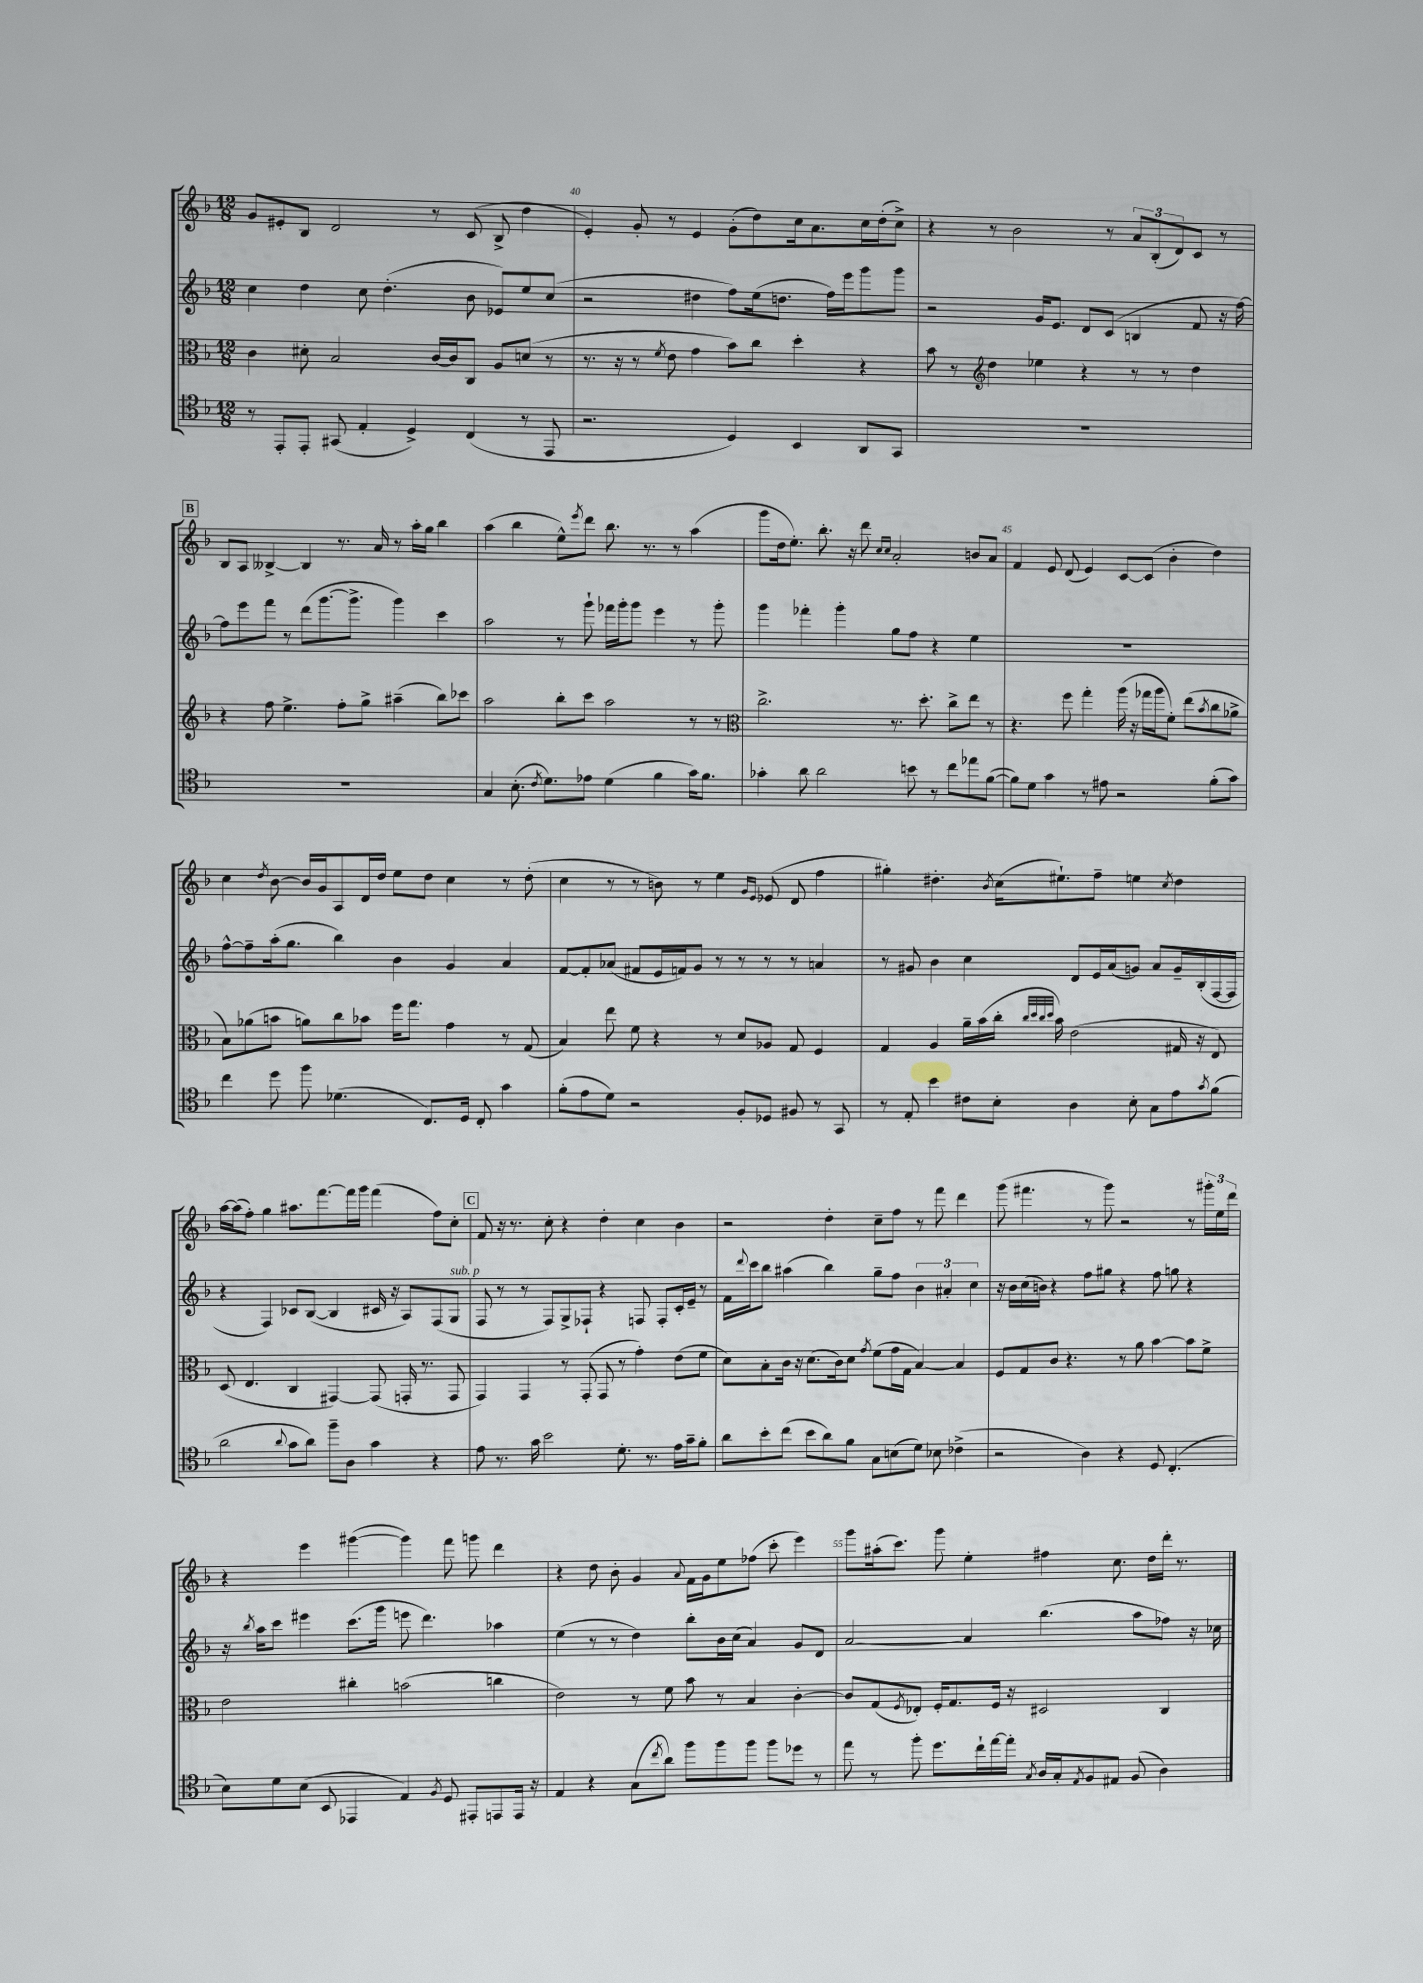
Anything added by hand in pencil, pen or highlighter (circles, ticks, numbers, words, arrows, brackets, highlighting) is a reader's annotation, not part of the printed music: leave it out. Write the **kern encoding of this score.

**kern	**kern	**kern	**kern
*part4	*part3	*part2	*part1
*staff4	*staff3	*staff2	*staff1
*clefC4	*clefC3	*clefG2	*clefG2
*k[b-]	*k[b-]	*k[b-]	*k[b-]
*M12/8	*M12/8	*M12/8	*M12/8
=39	=39	=39	=39
8r	4c\	4cc\	8g/L
8EE'/L	.	.	8e#X'/
8EE'/J	8d#X'\	4dd\	8B-/J
(8GG#X/	2B-/	.	2d/
4E'/	.	8cc\	.
.	.	(4.dd'\	.
4D^/)	.	.	.
.	[16c/LL	.	8r
.	16c/J]	.	.
(4C/	8C/J	8b-\	(8c/
.	8A/L	8e-X/L)	8B-^/
8r	(8dn/J	8ee/	4dd\
8EE/	8r	(8cc/J	.
=40	=40	=40	=40
2.r	8.r	2r	4e'/)
.	16r	.	.
.	8r	.	8g'/
.	8qf/	.	.
.	8e\	.	8r
.	4g\	4dd#X\	4e/
4D/)	8b-\L)	8ff\L)	(8g'\L
.	8cc\J	(16ee\k	8dd\)
.	.	8.ddn\J	.
4BB-/	4dd'\	.	16cc\k
.	.	.	8.a\
.	.	16ff\LL)	.
.	.	16eee\J	.
8AA/L	4r	8ggg\	16cc\L
.	.	.	(16dd'\J
8GG/J	.	8ggg\J	8cc^\J)
=41	=41	=41	=41
1.r	8b-\	2r	4r
.	8r	.	.
*	*clefG2	*	*
.	4dd\	.	8r
.	.	.	2b-\
.	4ee-X\	16g/KL	.
.	.	8.e/J	.
.	4r	8d/L	.
.	.	(8c/J	8r
.	8r	4Bn/	12a/L
.	.	.	(12B-'/
.	8r	.	.
.	.	.	12d/)
.	4dd\	8f/	8c/J
.	.	16r	8r
.	.	[16ff\)	.
!!LO:LB:g=z
!!LO:REH:place=s1:t=B
=42	=42	=42	=42
1.r	4r	8ff\L]	8B-/L
.	.	8eee\	8A/J
.	8ff\	8fff\J	[4B--X^/
.	4.ee^\	8r	.
.	.	(8ddd\L	4B--/]
.	.	[8.ggg\	.
.	8ff'\L	.	8.r
.	.	8.ggg^\J]	.
.	8gg^\J	.	.
.	.	.	16a/
.	(4aa#X~\	4ggg\)	8r
.	.	.	16aa'\LL
.	.	.	16gg\JJ
.	8bb-\L)	4ccc\	4bb-\
.	8ccc-X\J	.	.
=43	=43	=43	=43
4G/	2aa\	2aa\	(4aa\
(8.B-'\	.	.	4bb-\
8qc/	.	.	.
8.d\L)	.	.	.
.	8bb-'\L	8r	8ee^^\L)
.	.	.	8qeee/
8e-X\J	8ccc\J	8ggg`\	8ddd\J
(4d\	2aa\	16fff-X\LL	8.bb-\
.	.	16ggg'\J	.
.	.	8ggg\J	.
.	.	.	8.r
4f\	.	4eee\	.
.	.	.	8r
16g\KL)	8r	8r	(4aa\
8.f\J	.	.	.
.	8r	8ggg'\	.
=44	=44	=44	=44
*	*clefC3	*	*
4g-X'\	2.cc^\	4ggg\	8ggg\L
.	.	.	16dd\k
.	.	.	8.ee'\J)
8a\	.	4fff-X'\	.
2a\	.	.	8.bb-'\
.	.	4ggg'\	.
.	.	.	16r
.	.	.	8ddd\
.	.	.	16qqcc/LL
.	.	.	16qqcc/JJ
.	8.r	8gg\L	2a'/
8bn\	.	8ff\J	.
.	8.dd'\	.	.
8r	.	4r	.
8cc\L	8cc^\L	.	.
8ee-X\	8ee\J	4ee\	8bn/L
([8f\J	8r	.	8a/J
=45	=45	=45	=45
8f\L])	4.r	1.r	4f/
8d\J	.	.	.
4g\	.	.	8e/
.	8ff\	.	(8d/
8r	4gg'\	.	4e/)
8e#X\	.	.	.
2r	(16aa\	.	[8c/L
.	16r	.	.
.	16gg-X\LL	.	(8c/J]
.	16aa\J	.	.
.	8f'\J)	.	4b-'\
.	(8ee\L	.	.
.	8qb-/	.	.
(8f'\L	8cc\	.	4dd\)
8g\J)	8a-X^\J	.	.
!!LO:LB:g=z
=46	=46	=46	=46
4cc\	8B-\L)	[8ff^^\L	4cc\
.	(8a-X\	8ff~\]	.
.	.	.	8qdd/
8dd\	8bn\J	(16aa'\k	[8b-\
.	.	8.gg\J	.
8ff\	8an\L)	.	16b-/LL]
.	.	.	16g/J
(4.d-X\	8cc\	4bb-\)	8A/
.	8b-X\J	.	16d/L
.	.	.	16dd/JJ
.	16ff\KL	4b-\	8ee\L
.	8.gg\J	.	.
8.C/L)	.	.	8dd\J
.	4g\	4g/	4cc\
16D/Jk	.	.	.
8C'/	.	.	.
4g\	8r	4a/	8r
.	(8G/	.	(8dd'\
=47	=47	=47	=47
(8f'\L	4B-/)	[8f/L	4cc\
8e\	.	8f'/]	.
8d\J)	8ee\	(8a-X/J	8r
2r	8f\	8f#X/L	8r
.	4r	16e/L	8bn\)
.	.	16fn/J)	.
.	.	8g/J	8r
.	8r	8r	4ee\
8F'/L	8d/L	8r	.
.	.	.	16qqg/LL
.	.	.	16qqe/JJ
8D-X/J	8A-X/J	8r	(8e-X/
8F#X/	8G/	8r	8d/
8r	4F/	4an/	4ff\
8GG/	.	.	.
=48	=48	=48	=48
8r	4G/	8r	4gg#X'\)
8E'/	.	8g#X/	.
4b-\	4A/	4b-\	4.dd#X'\
8c#X\L	16a~\LL	4cc\	.
.	(16b-\	.	.
.	.	.	8qb-/
8B-'\J	16cc'\JJ	.	(16cc\KL
.	32qqcc/LLL	.	.
.	32qqdd/	.	.
.	32qqcc/	.	.
.	32qqdd/JJJ	.	.
.	16b-\)	.	8.ee#X`\)
4A\	(2e\	8d/L	.
.	.	16e/L	8ff~\J
.	.	(16a/J	.
8B-'\	.	8gn/J)	4een\
8G\L	.	8a/L	.
.	.	.	8qcc/
8e\	16G#X/	16g~/L	4dd#\
.	16r	(16B-'/	.
8qg/	.	.	.
(8f\J	8E/)	[16F/	.
.	.	16F/JJ]	.
!!LO:LB:g=z
=49	=49	=49	=49
2a\	(8D/	4r	[16aa\LL
.	.	.	(16aa\J]
.	4.E/	.	8ff'\J)
.	.	4F/)	4gg\
8qqa/	.	.	.
8g\L	4C/	8c-X/L	8.aa#X\L
8a\J)	.	([8B-/J	.
.	.	.	[8.fff\
8ff~\L	[4GG#X/)	4B-/]	.
8A\J	.	.	16fff\L]
.	.	.	16ggg\JJ
4g\	(8GG#/]	16c#X/	(4fff\
.	.	16r	.
.	16GGn'/	8A/L)	.
.	8.r	.	.
4r	.	(8F/	8ff\L)
!	!	!LO:TX:a:i:t=sub. p	!
.	8GG/	8G/J	8cc'\J
!!LO:REH:place=s1:t=C
=50	=50	=50	=50
8e\	4GG/)	8F/	8f/
8.r	.	8r	16r
.	.	.	8.r
.	4GG/	8r	.
16g\	.	.	.
2b-\	.	8F/L)	8cc'\
.	8r	8G^/	4r
.	(8GG'/	8F-X`/J	.
.	8GG/	4r	4dd'\
8.d'\	8r	.	.
.	4g'\)	8Fn/	4cc\
8.r	.	.	.
.	.	8F'/L	.
16e\LL	(8e\L	16c'/L	4b-\
16g~\J	.	16e~/JJ	.
8f'\J	8f\J	8r	.
=51	=51	=51	=51
8a\L	8d\L)	16f\LL	2r
.	.	8qqddd/	.
.	.	16ccc\J	.
8b-'\	8B-'\	8bb-\J	.
(8cc\J	16c\Jk	(4aa#X\	.
.	16r	.	.
8b-\L	(8.d\L	.	.
8a\)	.	4bb-\)	4dd'\
.	16c\k)	.	.
8f\J	8d\J	.	.
.	8qg/	.	.
8G\L	(8f\L	8gg~\L	8cc~\L
(8Bn\	16g\L	8ff\J	8ff\J
.	16G\JJ	.	.
8d\J)	[4B-/)	6b-\	8r
8B-X\	.	.	8fff\
.	.	6a#X'/	.
(4c-X^\	4B-/]	.	4ddd\
.	.	6cc\	.
=52	=52	=52	=52
2r	8F/L	16r	(8ggg\
.	.	16b-\LL	.
.	8G/	(16cc\	4.fff#X\
.	.	16bn\JJ)	.
.	8c/J	4r	.
.	4.r	.	.
4A\)	.	8ff\L	8r
.	.	8gg#X\J	8ggg\)
4r	8r	4r	2r
.	8a\	.	.
8D/	[4b-\	8ff\	.
(4.C'/	.	8ggn\	.
.	8b-\L]	4r	8r
.	8f^\J	.	24ggg#X'\LL
.	.	.	24ee\
.	.	.	24ddd\JJ
!!LO:LB:g=z
=53	=53	=53	=53
8B-\L)	2e\	16r	4r
.	.	8qbb-/	.
.	.	16aa\KL	.
8d\	.	8ccc\J	.
(8B-\J	.	4eee#X\	4eee\
8BB-/	.	.	.
4EE-X/	4cc#X'\	(8.ccc\L	([4ggg#X\
.	.	16ggg\Jk	.
4E/)	(2bn\	8eeen\	4ggg#\])
.	.	4.ddd\)	.
8qF/	.	.	.
8D/	.	.	8fff\
8EE#X'/L	.	.	8gggn\
8EEn/	4ccn\	4aa-X\	4ddd\
16EE/Jk	.	.	.
16r	.	.	.
=54	=54	=54	=54
4E/	2e\)	(4ee\	4r
4r	.	8r	8dd\
.	.	8r	8b-'\
(8G\L	8r	4dd\)	4g/
8qcc/	.	.	.
8a\J)	8f\	.	.
.	.	.	8qqa/
8ff\L	8b-\	8bb-'\L	16f\LL
.	.	.	16g\J
8ff\	8r	16b-\L	8ee\
.	.	(16cc\JJ	.
8ff\J	4B-/	4a/)	(8ff-X\J
8ff\L	.	.	8ccc'\
8dd-X\J	[4c'\	8g/L	4eee\)
8r	.	8d/J	.
=55	=55	=55	=55
8ee\	8c/L]	[2a/	8ggg\L
8r	(8G/	.	(16aa#X'\k
.	.	.	8.ccc\J)
.	8qF/	.	.
8ff'\	8E-X'/J)	.	.
8.dd\L	16F'/KL	.	8ggg\
.	8.G/	.	.
.	.	4a/]	4ee'\
16cc`\L	.	.	.
[16ee\	16F/Jk	.	.
16ee'\JJ]	16r	.	.
8qG/	.	.	.
16A/LL	2D#X/	(4.bb-\	4ff#X\
16G'/J	.	.	.
8qE/	.	.	.
8F/	.	.	.
8E#X/J	.	.	8.cc\
(8F/	.	8aa\L	.
.	.	.	16dd\LL
4A\)	4C/	8ff-X\J)	16ddd'\JJ
.	.	.	8.r
.	.	16r	.
.	.	16cc-X\	.
==	==	==	==
*-	*-	*-	*-
